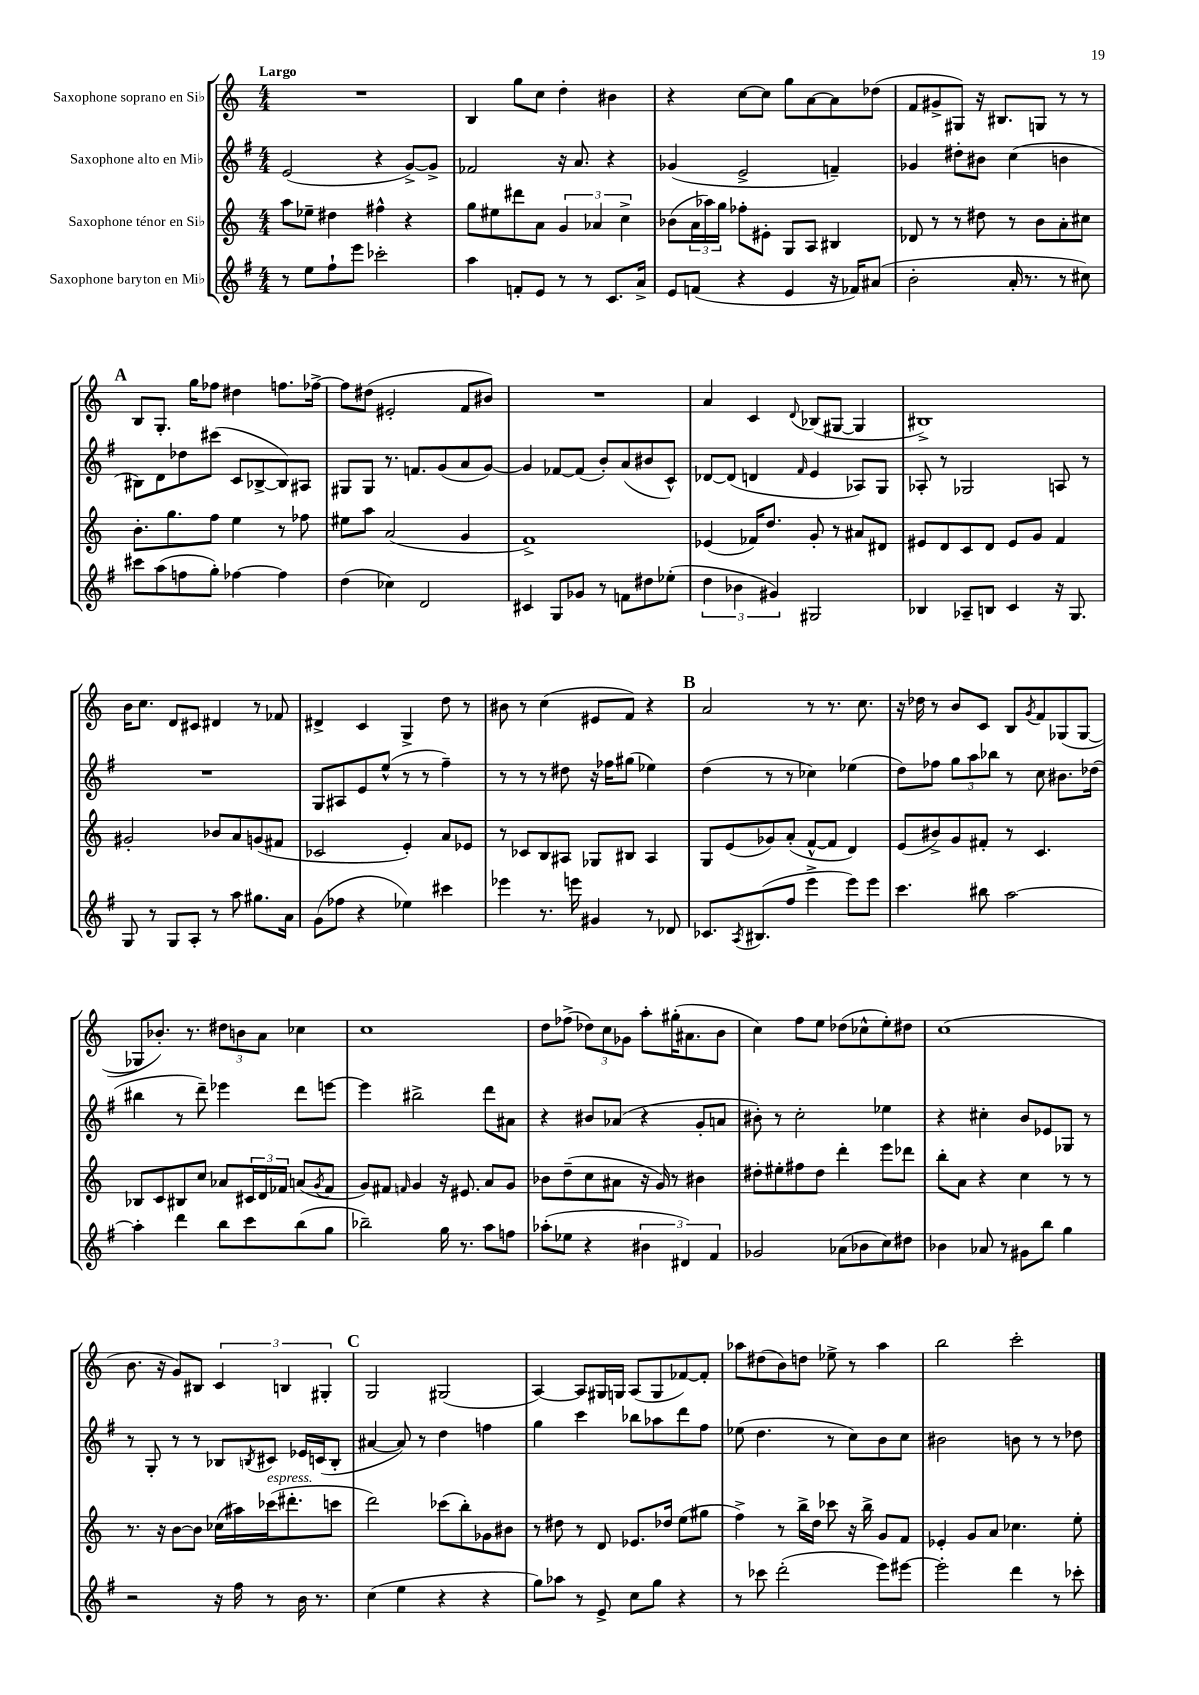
<<
\new StaffGroup <<
\new Staff = "s0" \with { instrumentName = "Saxophone soprano en Sib" } {
    \clef treble \key c \major \numericTimeSignature \time 4/4 \tempo "Largo"
    R1 |
    b4 g''8 c''8 d''4-. bis'4 |
    r4 c''8~ c''8 g''8 a'8~ a'8 des''8( |
    f'8 gis'8-> gis8) r16 bis8. g8 r8 r8 |
    \mark \markup { \bold "A" } b8 g8.-. g''16 fes''8 dis''4 f''8. fes''16~-> |
    fes''8 dis''8( eis'2-. f'8 bis'8) |
    R1 |
    a'4 c'4 \appoggiatura { d'8 } bes8( gis8~ gis4 |
    bis1->) |
    b'16 c''8. d'8 cis'8 dis'4 r8 fes'8 |
    dis'4-> c'4 g4-> d''8 r8 |
    bis'8 r8 c''4( eis'8 f'8) r4 |
    \mark \markup { \bold "B" } a'2 r8 r8. c''8. |
    r16 des''16 r8 b'8 c'8 b8 \acciaccatura { g'8 } f'8 ges8( ges8~ |
    ges8 bes'8.-.) r8. \tuplet 3/2 { dis''8 b'8 a'8 } ces''4 |
    c''1 |
    d''8 fes''8->( \tuplet 3/2 { des''8) c''8 ges'8 } a''8-. gis''16-.( ais'8. b'8 |
    c''4) f''8 e''8 des''8( ces''8-^ e''8-.) dis''8 |
    c''1( |
    b'8. r16 g'8) bis8 \tuplet 3/2 { c'4 b4 gis4-. } |
    \mark \markup { \bold "C" } g2 gis2( |
    a4~) a8 gis16 g16 a8( g8 fes'8~) fes'8-. |
    aes''8 dis''8( b'8) d''8 ees''8-> r8 aes''4 |
    b''2 c'''2-. \bar "|." |
}
\new Staff = "s1" \with { instrumentName = "Saxophone alto en Mib" } {
    \clef treble \key g \major \numericTimeSignature \time 4/4
    e'2( r4 g'8~->) g'8-> |
    fes'2 r16 a'8. r4 |
    ges'4( e'2-> f'4--) |
    ges'4 dis''8-. bis'8 c''4( b'4 |
    \mark \markup { \bold "A" } bis8) d'8 des''8 cis'''8( c'8 bes8~-> bes8) ais8 |
    gis8 gis8 r8. f'8. g'8( a'8 g'8~) |
    g'4 fes'8~ fes'8( b'8-.) a'8( bis'8 c'8-^) |
    des'8~ des'8( d'4 \grace { fis'16 } e'4 aes8) g8 |
    aes8-. r8 ges2 a8 r8 |
    R1 |
    g8 ais8 e'8 e''8-^( r8 r8 fis''4--) |
    r8 r8 r8 dis''8 r16 fes''16 gis''8( ees''4) |
    \mark \markup { \bold "B" } d''4( r8 r8 ces''4) ees''4( |
    d''8) fes''8 \tuplet 3/2 { g''8 a''8 bes''8 } r8 c''8 bis'8. des''16( |
    bis''4 r8 d'''8--) ees'''4 d'''8 e'''8~ |
    e'''4 bis''2-> d'''8 ais'8 |
    r4 bis'8 aes'8( r4 g'8-. a'8 |
    bis'8-.) r8 c''2-. ees''4 |
    r4 cis''4-. b'8 ees'8 ges8 r8 |
    r8 g8-. r8 r8 bes8 \acciaccatura { b8 } cis'8 ees'16 c'16( b8-. |
    \mark \markup { \bold "C" } ais'4~ ais'8) r8 d''4 f''4 |
    g''4 c'''4 bes''8 aes''8 d'''8 fis''8 |
    ees''8( d''4. r8 c''8) b'8 c''8 |
    bis'2 b'8 r8 r8 des''8 \bar "|." |
}
\new Staff = "s2" \with { instrumentName = "Saxophone ténor en Sib" } {
    \clef treble \key c \major \numericTimeSignature \time 4/4
    a''8 ees''8-- dis''4 fis''4-^ r4 |
    g''8 eis''8 dis'''8 a'8 \tuplet 3/2 { g'4 aes'4 c''4-> } |
    bes'8( \tuplet 3/2 { a'16 aes''16) g''16 } fes''8-. eis'8-. g8 a8 bis4 |
    des'8 r8 r8 dis''8 r8 b'8 a'8-. cis''8 |
    \mark \markup { \bold "A" } b'8.-. g''8. f''8 e''4 r8 fes''8 |
    eis''8 a''8 a'2( g'4 |
    f'1->) |
    ees'4( fes'16) d''8. g'8-. r8 ais'8 dis'8 |
    eis'8 d'8 c'8 d'8 eis'8 g'8 f'4 |
    gis'2-. bes'8 a'8 g'8( fis'8 |
    ces'2 e'4-.) a'8 ees'8 |
    r8 ces'8 b8 ais8 ges8 bis8 ais4 |
    \mark \markup { \bold "B" } g8 e'8( ges'8) a'8-.( f'8~-^ f'8 d'4) |
    e'8( bis'8->) g'8 fis'8-. r8 c'4. |
    bes8 c'8 bis8 c''8 aes'8 \tuplet 3/2 { cis'16 d'16 fes'16 } a'8( \acciaccatura { g'8 } fes'8 |
    g'8) fis'8 \grace { f'16 } g'4 r16 eis'8. a'8 g'8 |
    bes'8 d''8--( c''8 ais'8 r16 g'16) r8 bis'4 |
    dis''8-. eis''8-. fis''8 dis''8 d'''4-. e'''8 des'''8 |
    b''8-. a'8 r4 c''4 r8 r8 |
    r8. r16 b'8~ b'8 ces''16( ais''16) ces'''16^\markup { \italic "espress." }( dis'''8.-. c'''8 |
    \mark \markup { \bold "C" } d'''2) ces'''8( b''8-.) ges'8 bis'8 |
    r8 dis''8 r8 d'8 ees'8. des''16 e''8( gis''8 |
    f''4->) r8 b''16-> d''16 ces'''8 r16 b''16-> g'8 f'8 |
    ees'4-. g'8 a'8 ces''4. e''8-. \bar "|." |
}
\new Staff = "s3" \with { instrumentName = "Saxophone baryton en Mib" } {
    \clef treble \key g \major \numericTimeSignature \time 4/4
    r8 e''8 fis''8-! e'''8 ces'''2-. |
    a''4 f'8-. e'8 r8 r8 c'8. a'16-> |
    e'8 f'8( r4 e'4 r16 fes'16) ais'8( |
    b'2-. a'16-. r8. r8 cis''8) |
    \mark \markup { \bold "A" } cis'''8 a''8( f''8 g''8-.) fes''4~ fes''4 |
    d''4( ces''4) d'2 |
    cis'4 g8 ges'8 r8 f'8 dis''8 ees''8-.( |
    \tuplet 3/2 { d''4 bes'4 gis'4) } gis2 |
    bes4 aes8-- b8 c'4 r16 g8. |
    g8 r8 g8 a8-. r8 a''8 gis''8. a'16 |
    g'8( fes''8 r4 ees''4) cis'''4 |
    ees'''4 r8. e'''16 gis'4 r8 des'8 |
    \mark \markup { \bold "B" } ces'8. \acciaccatura { a8 } bis8.( fis''8 e'''4-> e'''8) e'''8 |
    c'''4. bis''8 a''2~ |
    a''4-. d'''4 b''8 c'''8 b''8( g''8 |
    bes''2--) g''16 r8. a''8 f''8 |
    aes''8-.( ees''8 r4 \tuplet 3/2 { bis'4 dis'4) fis'4 } |
    ges'2 aes'8( bes'8 c''8) dis''8 |
    bes'4 aes'8 r8 gis'8 b''8 g''4 |
    r2 r16 fis''16 r8 b'16 r8. |
    \mark \markup { \bold "C" } c''4( e''4 r4 r4 |
    g''8) aes''8 r8 e'8-> c''8 g''8 r4 |
    r8 ces'''8 d'''2-.( e'''8) eis'''8~ |
    eis'''2-. d'''4 r8 ces'''8-. \bar "|." |
}
>>
>>
\layout { \context { \Score \remove "Bar_number_engraver" } }
